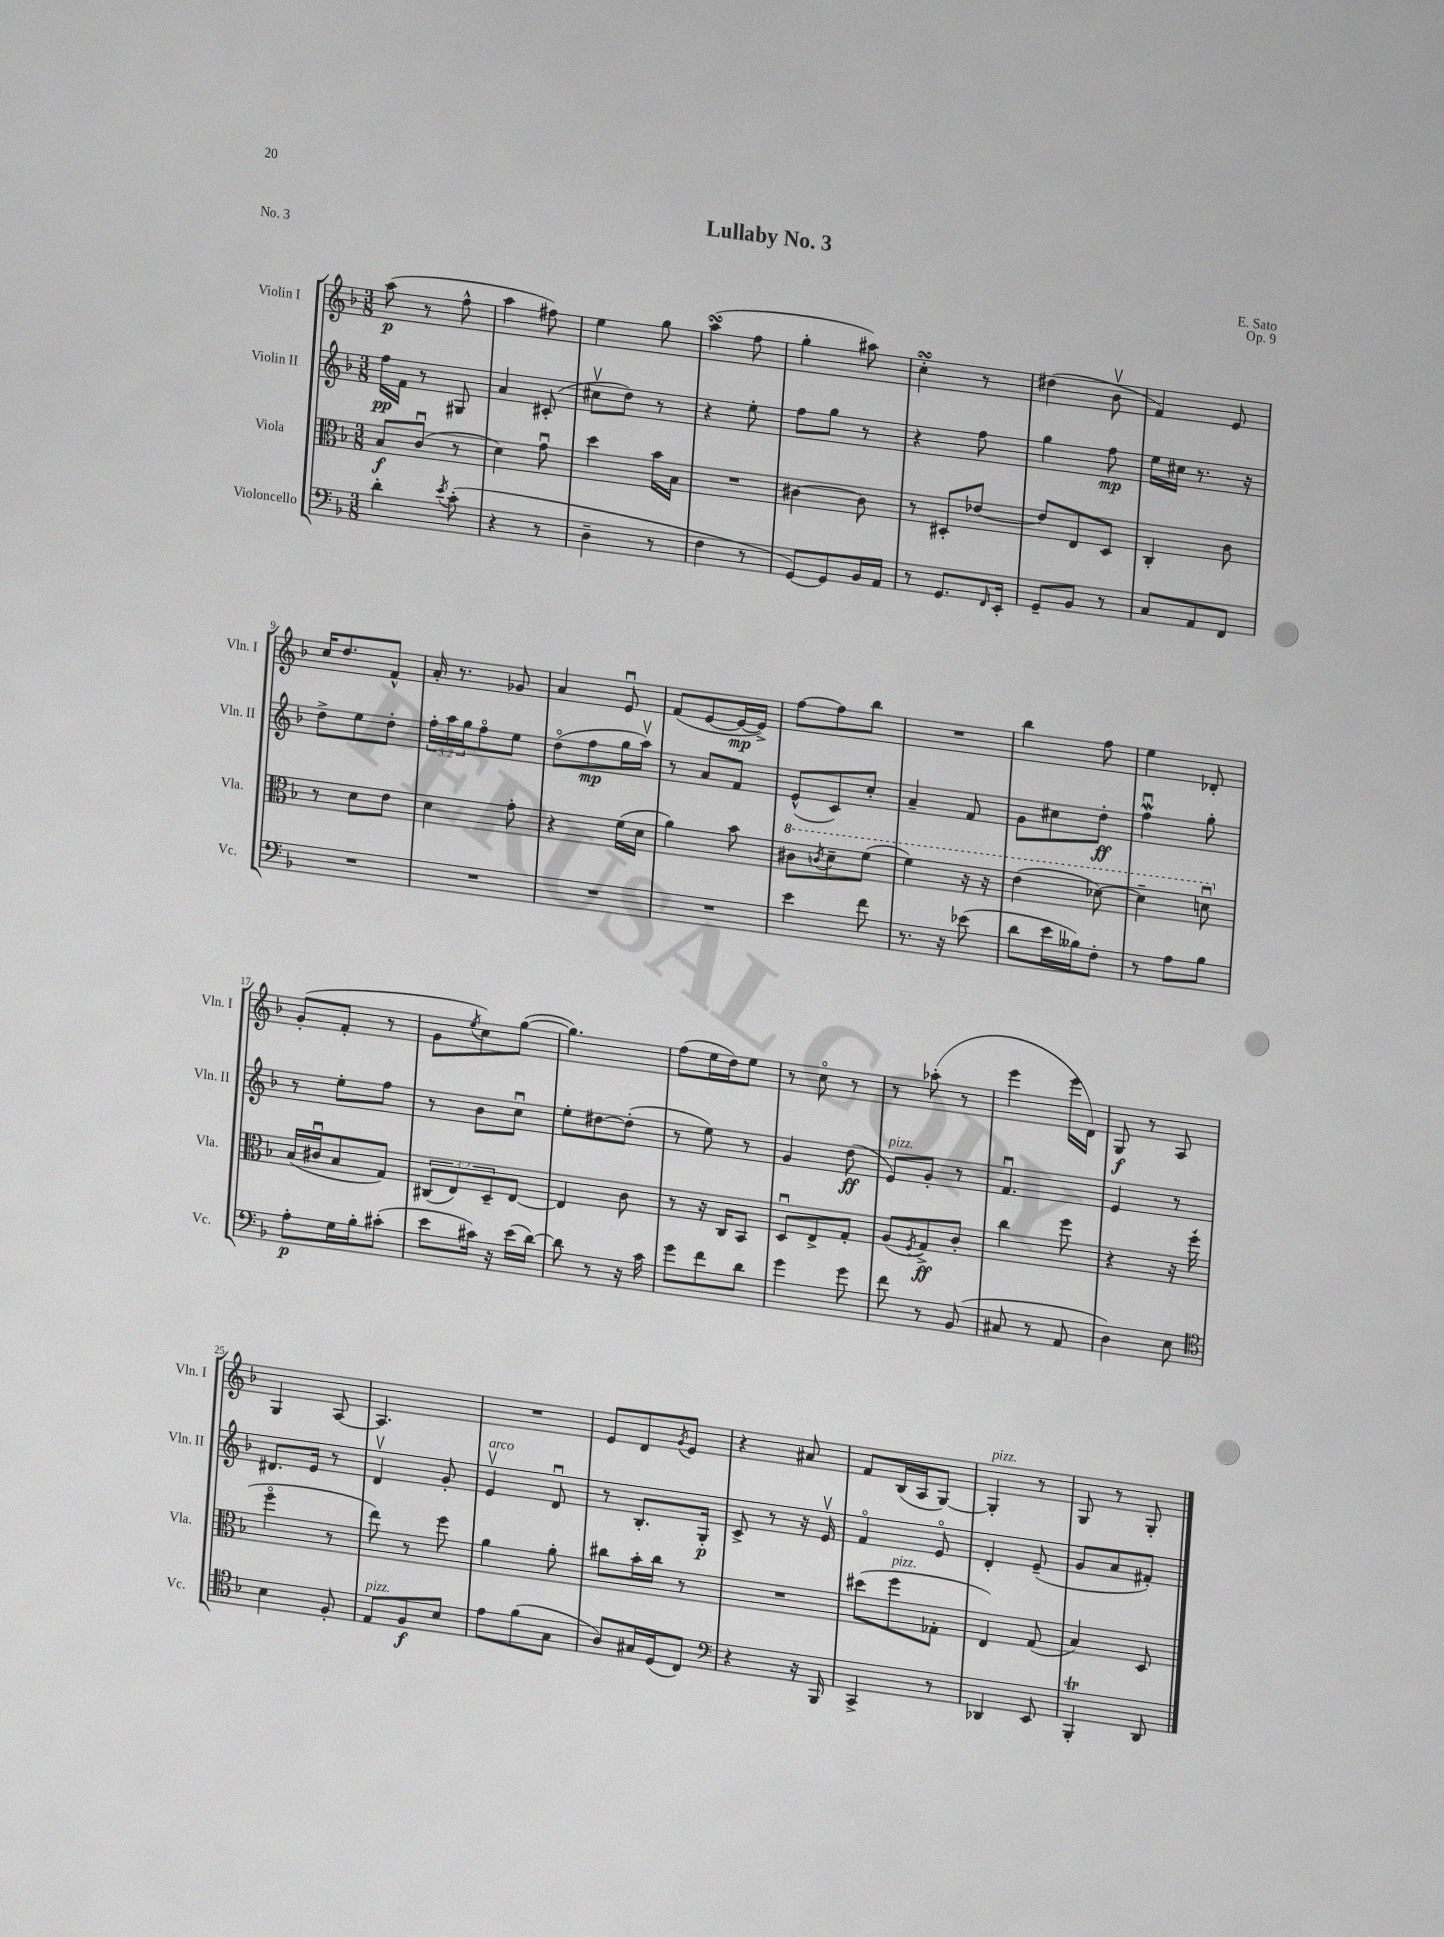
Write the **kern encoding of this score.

**kern	**dynam	**kern	**dynam	**kern	**dynam	**kern	**dynam
*part4	*part4	*part3	*part3	*part2	*part2	*part1	*part1
*staff4	*staff4	*staff3	*staff3	*staff2	*staff2	*staff1	*staff1
*I"Violoncello	*	*I"Viola	*	*I"Violin II	*	*I"Violin I	*
*I'Vc.	*	*I'Vla.	*	*I'Vln. II	*	*I'Vln. I	*
*clefF4	*	*clefC3	*	*clefG2	*	*clefG2	*
*k[b-]	*	*k[b-]	*	*k[b-]	*	*k[b-]	*
*M3/8	*	*M3/8	*	*M3/8	*	*M3/8	*
=1	=1	=1	=1	=1	=1	=1	=1
4d'\	.	8B-/L	f	16ff\LL	pp	(8aa\	p
.	.	.	.	16f\JJ	.	.	.
.	.	(8cu/J	.	8r	.	8r	.
8qe/	.	.	.	.	.	.	.
(8c'\	.	8r	.	8G#X/	.	8ff^^\	.
=2	=2	=2	=2	=2	=2	=2	=2
4r	.	4d\)	.	4a/	.	4aa\	.
8r	.	8gu\	.	(8c#X'/	.	8ff#X\)	.
=3	=3	=3	=3	=3	=3	=3	=3
4D~\	.	4dd\	.	8cc#Xv\L	.	4ee\	.
.	.	.	.	8dd\J)	.	.	.
8r	.	16b-\LL	.	8r	.	8gg\	.
.	.	16B-\JJ	.	.	.	.	.
=4	=4	=4	=4	=4	=4	=4	=4
4F\	.	4.r	.	4r	.	(4aasSsS\	.
8r	.	.	.	8ee'\	.	8ff\	.
=5	=5	=5	=5	=5	=5	=5	=5
[8GG/L)	.	[4c#X\	.	8ff\L	.	4gg'\	.
8GG/]	.	.	.	8gg\J	.	.	.
16BB-/L	.	8c#\]	.	8r	.	8aa#X\)	.
16AA/JJ	.	.	.	.	.	.	.
=6	=6	=6	=6	=6	=6	=6	=6
8r	.	8r	.	4r	.	4ccsSSS'\	.
8.GG/L	.	8D#X'/L	.	.	.	.	.
.	.	[8e-X/J	.	8ff\	.	8r	.
16qqFF/	.	.	.	.	.	.	.
16EE'/Jk	.	.	.	.	.	.	.
=7	=7	=7	=7	=7	=7	=7	=7
8GG~/L	.	8e-/L]	.	4gg\	.	(4dd#X\	.
8BB-/J	.	8E/	.	.	.	.	.
8r	.	8D/J	.	8ff\	mp	8b-v\	.
=8	=8	=8	=8	=8	=8	=8	=8
8C/L	.	4C'/	.	16ee\LL	.	4f/)	.
.	.	.	.	16cc#X\JJ	.	.	.
8AA/	.	.	.	8.r	.	.	.
8FF/J	.	8c\	.	.	.	8e/	.
.	.	.	.	16r	.	.	.
!!LO:LB:g=z
=9	=9	=9	=9	=9	=9	=9	=9
4.r	.	8r	.	8dd^\L	.	16cc/KL	.
.	.	.	.	.	.	8.dd/	.
.	.	8d\L	.	8ee\	.	.	.
.	.	8e\J	.	8dd'\J	.	8f^^/J	.
=10	=10	=10	=10	=10	=10	=10	=10
4.r	.	4d\	.	24ff'\LL	.	16a'/	.
.	.	.	.	24aa\	.	.	.
.	.	.	.	.	.	8.r	.
.	.	.	.	24gg\J	.	.	.
.	.	.	.	8ff\	.	.	.
.	.	8g'\	.	8ee\J	.	8g-X/	.
=11	=11	=11	=11	=11	=11	=11	=11
4.r	.	4r	.	(8dd\L	.	4a/	.
.	.	.	.	8ff\	mp	.	.
.	.	(16f\LL	.	16gg\L	.	8eu/	.
.	.	16d\JJ	.	16aav\JJ)	.	.	.
=12	=12	=12	=12	=12	=12	=12	=12
4.r	.	4a\)	.	8r	.	(8f/L	.
.	.	.	.	8a/L	.	[8e/	.
.	.	8b-\	.	8f/J	.	16e/L_	mp
.	.	.	.	.	.	16e^/JJ])	.
=13	=13	=13	=13	=13	=13	=13	=13
*	*	*8va	*	*	*	*	*
4e\	.	8cc#X\L	.	(8e^^/L	.	[8ff\L	.
.	.	8qccn/	.	.	.	.	.
.	.	8dd~\	.	8c/)	.	8ff\]	.
8f\	.	(8ff\J	.	8cc'/J	.	8bb-\J	.
=14	=14	=14	=14	=14	=14	=14	=14
8.r	.	4ff\)	.	4a~/	.	4.r	.
16r	.	.	.	.	.	.	.
(8e-X\	.	16r	.	8f/	.	.	.
.	.	16r	.	.	.	.	.
=15	=15	=15	=15	=15	=15	=15	=15
8d\L	.	(4ee\	.	8g\L	.	4bb-\	.
16e\L	.	.	.	8cc#X\	.	.	.
16B--X\J)	.	.	.	.	.	.	.
8F'\J	.	[8dd-X\)	.	8dd'\J	ff	8ff\	.
=16	=16	=16	=16	=16	=16	=16	=16
8r	.	4dd-~\]	.	4ffwu\	.	4ee\	.
8A\L	.	.	.	.	.	.	.
8B-\J	.	8ddnu\	.	8gg'\	.	8d-X'/	.
!!LO:LB:g=z
=17	=17	=17	=17	=17	=17	=17	=17
*	*	*X8va	*	*	*	*	*
8A'\L	p	(16B-/LL	.	8r	.	(8g'/L	.
.	.	16c#Xu/J	.	.	.	.	.
16G\L	.	8B-/	.	8ee'\L	.	8f'/J	.
16B-'\J	.	.	.	.	.	.	.
(8c#X'\J	.	8G/J)	.	8ff\J	.	8r	.
=18	=18	=18	=18	=18	=18	=18	=18
8e\L	.	(12C#X/L	.	8r	.	8g\L	.
.	.	12E/)	.	.	.	.	.
.	.	.	.	.	.	8qee/	.
16c#X\Jk)	.	.	.	8b-\L	.	8cc\)	.
.	.	12D~/	.	.	.	.	.
16r	.	.	.	.	.	.	.
(16e\LL	.	[8E/J	.	8ccu\J	.	([8gg\J	.
[16d\JJ)	.	.	.	.	.	.	.
=19	=19	=19	=19	=19	=19	=19	=19
8d\]	.	4E/]	.	8ee'\L	.	4.gg\])	.
8r	.	.	.	[8dd#X\	.	.	.
16r	.	8c\	.	(8dd#'\J]	.	.	.
16c\	.	.	.	.	.	.	.
=20	=20	=20	=20	=20	=20	=20	=20
8g\L	.	8r	.	8r	.	(8ff\L	.
8f\	.	16r	.	8ee\)	.	16ee\L	.
.	.	16C/KL	.	.	.	16dd\J)	.
8d\J	.	8BB-/J	.	8r	.	8ee\J	.
=21	=21	=21	=21	=21	=21	=21	=21
4g\	.	8Du/L	.	4g/	.	8r	.
.	.	8E^/	.	.	.	8cc\	.
8g\	.	8G'/J	.	(8dd\	ff	8r	.
=22	=22	=22	=22	=22	=22	=22	=22
!	!	!	!	!LO:TX:a:i:t=pizz.	!	!	!
8f\	.	(8A/L	.	8e/L)	.	8r	.
.	.	8qF/	.	.	.	.	.
8r	.	8G^/)	ff	8g'/J	.	(8aa-X'\	.
(8BB-/	.	8c'/J	.	8r	.	8r	.
=23	=23	=23	=23	=23	=23	=23	=23
8C#X/	.	4cc\	.	4.fu/	.	4eee\	.
8r	.	.	.	.	.	.	.
8AA/	.	8ff\	.	.	.	16eee\LL	.
.	.	.	.	.	.	16d\JJ)	.
=24	=24	=24	=24	=24	=24	=24	=24
4D\)	.	4r	.	4e/	.	8G/	f
.	.	.	.	.	.	8r	.
8E\	.	16r	.	8r	.	8A/	.
.	.	(16ff'\	.	.	.	.	.
!!LO:LB:g=z
=25	=25	=25	=25	=25	=25	=25	=25
*clefC4	*	*	*	*	*	*	*
4B-\	.	4ff\	.	8.d#X/L	.	4G/	.
.	.	.	.	16e/Jk	.	.	.
8F'/	.	8r	.	8r	.	[8A/	.
=26	=26	=26	=26	=26	=26	=26	=26
!LO:TX:a:i:t=pizz.	!	!	!	!	!	!	!
8E/L	.	8ee\)	.	4dv/	.	4.A/]	.
8F/	f	8r	.	.	.	.	.
8B-/J	.	8ff\	.	8g'/	.	.	.
=27	=27	=27	=27	=27	=27	=27	=27
!	!	!	!	!LO:TX:a:i:t=arco	!	!	!
8e\L	.	4a\	.	4ev/	.	4.r	.
(8f\	.	.	.	.	.	.	.
8G\J	.	8a'\	.	8du/	.	.	.
=28	=28	=28	=28	=28	=28	=28	=28
8A/L)	.	8cc#X\L	.	8r	.	8e/L	.
16G#X/L	.	16b-'\L	.	8.B-'/L	.	8d/	.
(16D/J	.	16cc#\JJ	.	.	.	.	.
.	.	.	.	.	.	8qg/	.
8C/J)	.	8r	.	.	.	8e/J	.
.	.	.	.	16G'/Jk	p	.	.
=29	=29	=29	=29	=29	=29	=29	=29
*clefF4	*	*	*	*	*	*	*
4r	.	4.r	.	8c^/	.	4r	.
.	.	.	.	8r	.	.	.
16r	.	.	.	16r	.	8a#X/	.
16BBB-/	.	.	.	16ev/	.	.	.
=30	=30	=30	=30	=30	=30	=30	=30
4CC^/	.	(8dd#X\L	.	4f/	.	8f/L	.
!	!	!LO:TX:a:i:t=pizz.	!	!	!	!	!
.	.	8ff\	.	.	.	(16B-/L	.
.	.	.	.	.	.	16A/J	.
8r	.	8G-X'\J	.	8e/	.	[8G/J)	.
=31	=31	=31	=31	=31	=31	=31	=31
!	!	!	!	!	!	!LO:TX:a:i:t=pizz.	!
4DD-X/	.	4E/)	.	4d'/	.	4G'/]	.
8EE/	.	(8G/	.	(8e~/	.	8r	.
=32	=32	=32	=32	=32	=32	=32	=32
4BBB-T'/	.	4B-/)	.	8g/L	.	8G/	.
.	.	.	.	8a/	.	8r	.
8DD/	.	8D/	.	8f#X'/J)	.	8G'/	.
==	==	==	==	==	==	==	==
*-	*-	*-	*-	*-	*-	*-	*-
